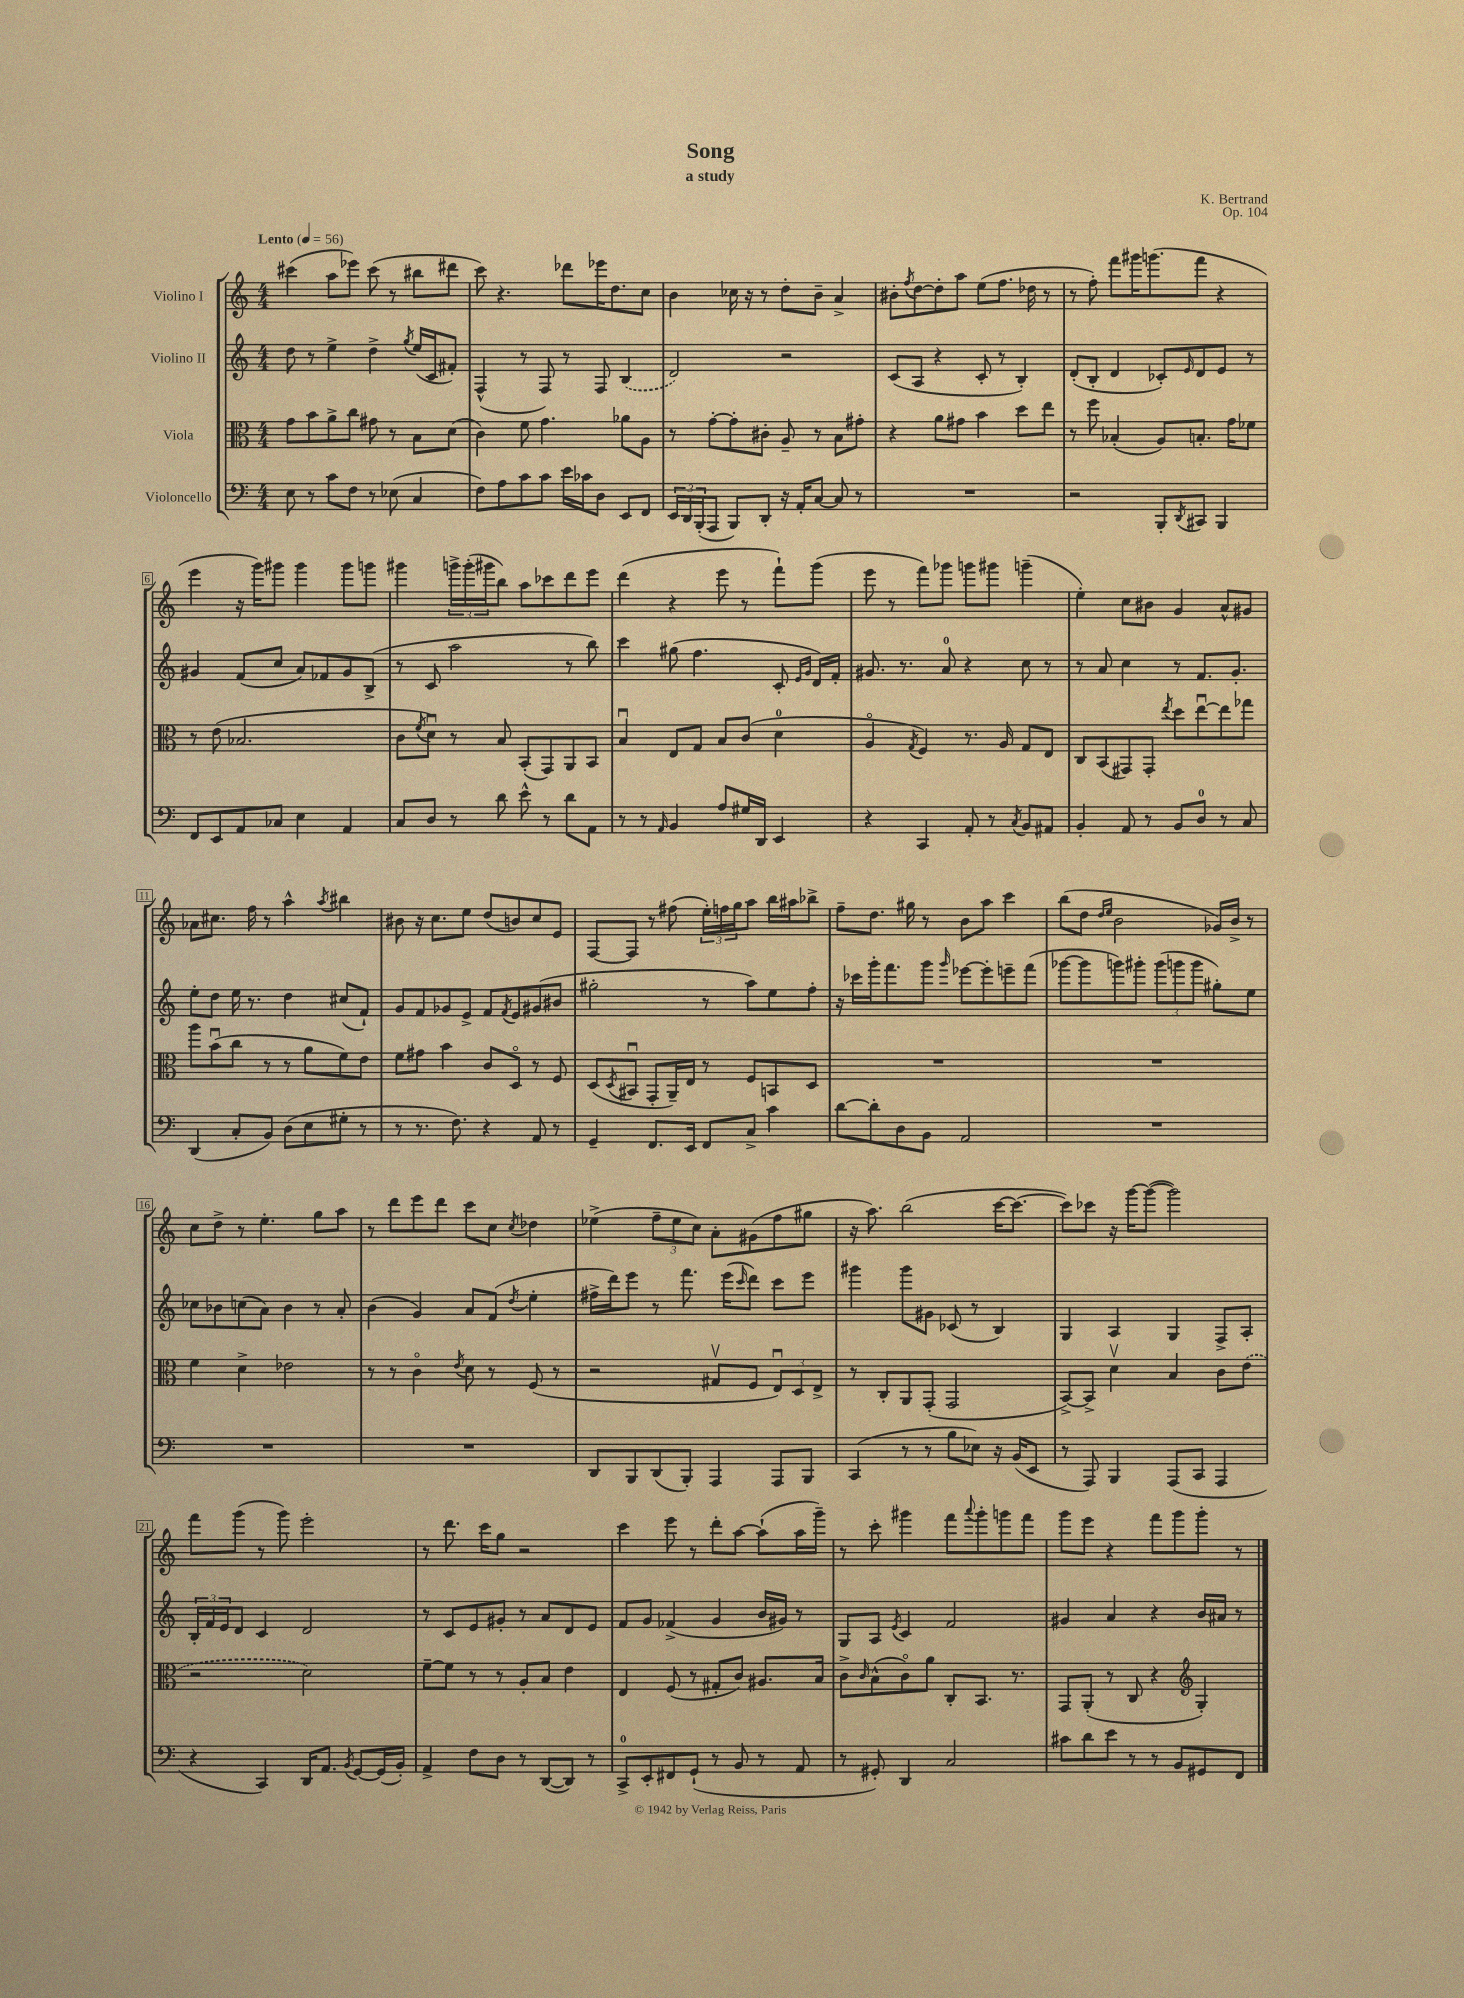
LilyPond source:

\header { title = "Song" composer = "K. Bertrand" subtitle = "a study" opus = "Op. 104" }
<<
\new StaffGroup <<
\new Staff = "s0" \with { instrumentName = "Violino I" } {
    \clef treble \key c \major \numericTimeSignature \time 4/4 \tempo "Lento" 4 = 56
    cis'''4( a''8 ees'''8) cis'''8( r8 bis''8 dis'''8 |
    c'''8) r4. des'''8 ees'''16 d''8. c''8 |
    b'4 ces''16 r16 r8 d''8-. b'8-- a'4-> |
    bis'8-. \acciaccatura { f''8 } d''8~ d''8-. a''8 e''8( f''8. des''16 r8 |
    r8 f''8-.) f'''8 gis'''16 g'''8.( f'''8 r4 |
    e'''4 r16 g'''16) gis'''8 gis'''4 gis'''8 g'''8 |
    gis'''4 \tuplet 3/2 { g'''16-> g'''16-.( gis'''16 } b''8) a''8 ces'''8 d'''8 e'''8 |
    d'''4( r4 e'''8 r8 f'''8-!) g'''8( |
    e'''8 r8 f'''8) ges'''8 g'''8 gis'''8 g'''4--( |
    e''4-.) c''8 bis'8 g'4 a'8-^ gis'8 |
    aes'8 cis''8. f''16 r8 a''4-^ \acciaccatura { a''8 } bis''4 |
    bis'8 r16 c''8. e''8 d''8( b'8) c''8 e'8 |
    f8~ f8 r8 fis''8( \tuplet 3/2 { e''16-.) f''16 g''16 } a''8 b''16 ais''16 bes''8-> |
    f''8-- d''8. gis''16 r8 b'8 a''8 c'''4 |
    b''8( d''8 \grace { d''16 e''16 } b'2 ges'16) b'16-> r8 |
    c''8 d''8-> r8 e''4.-. g''8 a''8 |
    r8 d'''8 e'''8 d'''8 c'''8 c''8 \acciaccatura { c''8 } des''4 |
    ees''4->( \tuplet 3/2 { f''8-- ees''8 c''8) } a'8-. gis'8( f''8 gis''8 |
    r16 a''8.) b''2( c'''16~ c'''8.~ |
    c'''8) ces'''8 r16 g'''16~ g'''8~( g'''2) |
    f'''8 g'''8( r8 g'''8) e'''2-. |
    r8 d'''8. c'''16 g''8 r2 |
    c'''4 e'''8 r8 d'''8-. a''8~ a''8-!( a''16 g'''16--) |
    r8 c'''8-. gis'''4 f'''8 \appoggiatura { a'''8 } gis'''8-. g'''8 f'''8 |
    g'''8 e'''8 r4 f'''8 g'''8 g'''8-. r8 \bar "|." |
}
\new Staff = "s1" \with { instrumentName = "Violino II" } {
    \clef treble \key c \major \numericTimeSignature \time 4/4
    d''8 r8 e''4-> d''4-> \acciaccatura { g''8 } e''16( c'16 fis'8-.) |
    f4-^( r8 f8) r8 f8 \once \slurDashed b4( |
    d'2) r2 |
    c'8( a8 r4 c'8-. r8 b4-.) |
    d'8-.( b8-. d'4 ces'8-.) \grace { e'16 } d'8 e'8 r8 |
    gis'4 f'8( c''8 a'8) fes'8 gis'8 b8->( |
    r8 c'8 a''2 r8 b''8) |
    c'''4 gis''8( f''4. c'8-. \grace { e'16 g'16 } d'16) f'16-. |
    gis'8. r8. a'8-0 r4 c''8 r8 |
    r8 a'8 c''4 r8 f'8. g'8.-. |
    e''8-. d''8 e''16 r8. d''4 cis''8( f'8-!) |
    g'8 f'8 ges'8 e'8-> f'8 \acciaccatura { f'8 } e'8 gis'8( bis'8 |
    gis''2-. r8 a''8) e''8 f''8-. |
    r16 ces'''16 g'''16-. f'''8. g'''8 \grace { g'''16 } ees'''8~ ees'''8-. e'''8-- f'''8( |
    ges'''8~ ges'''8 g'''8) gis'''8-. \tuplet 3/2 { gis'''8( g'''8 g'''8 } gis''8-.) e''8 |
    ces''8 bes'8 c''8( a'8) bes'4 r8 a'8-. |
    b'4( g'4) a'8 f'8( \acciaccatura { d''8 } e''4-. |
    fis''16-> d'''16) e'''8 r8 f'''8. e'''16( \grace { c'''16 } d'''8) c'''8 e'''8 |
    gis'''4 gis'''8 gis'8 ces'8( r8 b4) |
    g4 a4 g4 f8-> a8-. |
    \tuplet 3/2 { b16-. f'16 e'16 } d'8 c'4 d'2 |
    r8 c'8 e'8 gis'8-. r8 a'8 d'8 e'8 |
    f'8 g'8 fes'4->( g'4 b'16 gis'16) r8 |
    g8 a8 \acciaccatura { e'8 } c'4 f'2 |
    gis'4 a'4 r4 b'16 ais'16 r8 \bar "|." |
}
\new Staff = "s2" \with { instrumentName = "Viola" } {
    \clef alto \key c \major \numericTimeSignature \time 4/4
    g'8 b'8 a'8-> c''8 gis'8 r8 b8 d'8( |
    c'4) f'8 g'4. aes'8 a8 |
    r8 g'8~-. g'8-. cis'8-. a8-- r8 b8 gis'8-. |
    r4 a'8 gis'8 b'4 d''8 e''8 |
    r8 f''8 bes4-.( a8) b8.-. g'16 fes'8 |
    r8 e'8( bes2. |
    c'8 \acciaccatura { f'8 } d'8\downbow) r8 b8 b,8-.( g,8) a,8 b,8 |
    b4\downbow e8 g8 b8 c'8( d'4-0 |
    a4\flageolet \acciaccatura { g8 } f4) r8. a16 g8 e8 |
    c8 b,8( gis,8) gis,8-. \acciaccatura { e''8 } d''8 e''8~\downbow e''8 ges''8 |
    a''8 b'8\downbow( c''8 r8 r8 a'8 f'8) e'8 |
    f'8 gis'8 b'4 c'8 d8\flageolet r8 f8 |
    d8( \acciaccatura { d8 } bis,8\downbow g,8-. a,16--) e16 r8 f8 b,8 d8 |
    R1 |
    R1 |
    f'4 d'4-> ees'2 |
    r8 r8 c'4\flageolet \acciaccatura { e'8 } d'8 r8 f8( r8 |
    r2 gis8\upbow f8 \tuplet 3/2 { e8\downbow) d8 e8-> } |
    r8 c8-. a,8 g,8-.( g,2 |
    b,8~->) b,8-> d'4\upbow b4 c'8 \once \slurDashed e'8( |
    r2 d'2) |
    f'8~-- f'8 r8 r8 a8-. b8 e'4 |
    e4 f8( r8 gis8-. c'8) ais8. b16 |
    c'8-> \grace { c'16 } b8-^( c'8\flageolet) a'8 c8-. b,8. r8. |
    g,8 a,8-.( r8 c8 r4 \clef treble g4-.) \bar "|." |
}
\new Staff = "s3" \with { instrumentName = "Violoncello" } {
    \clef bass \key c \major \numericTimeSignature \time 4/4
    e8 r8 c'8 f8 r8 ees8( c4 |
    f8) a8 c'8 c'8 e'16 ces'16 d8 e,8 f,8 |
    \tuplet 3/2 { e,16 d,16 b,,16-.( } a,,8 b,,8) d,8-. r16 a,16-. c8~ c8 r8 |
    R1 |
    r2 b,,8-. \acciaccatura { d,8 } cis,8 b,,4 |
    f,8 e,8 a,8 ces8 e4 a,4 |
    c8 d8 r8 d'8 e'8-^ r8 d'8 a,8 |
    r8 r8 \grace { a,16 } b,4 a8 gis16 d,16 e,4 |
    r4 c,4 a,8-. r8 \acciaccatura { c8 } b,8 ais,8 |
    b,4-. a,8 r8 b,8 d8-0 r8 c8 |
    d,4( c8-. b,8) d8( e8 gis8-. r8 |
    r8 r8. f8.) r4 a,8 r8 |
    g,4-- f,8. e,16 f,8 c8-> c'4 |
    d'8~ d'8-. d8 b,8 a,2 |
    R1 |
    R1 |
    R1 |
    d,8 b,,8 d,8( b,,8-.) a,,4 a,,8 b,,8 |
    c,4( r8 r8 b8 ees8) r16 b,16( e,8 |
    r8 a,,8) b,,4 a,,8( c,8 a,,4 |
    r4 c,4) d,16 a,8. \acciaccatura { b,8 } g,8~ g,16( b,16-.) |
    a,4-> f8 d8 r8 d,8~( d,8) r8 |
    c,8-0-> e,8-. fis,8 g,8-!( r8 b,8 r8 a,8 |
    r8 gis,8-.) d,4 c2 |
    cis'8 d'8 e'8 r8 r8 b,8 gis,8 f,8 \bar "|." |
}
>>
>>
\layout { \context { \Score \override BarNumber.stencil = #(make-stencil-boxer 0.1 0.3 ly:text-interface::print) } }
